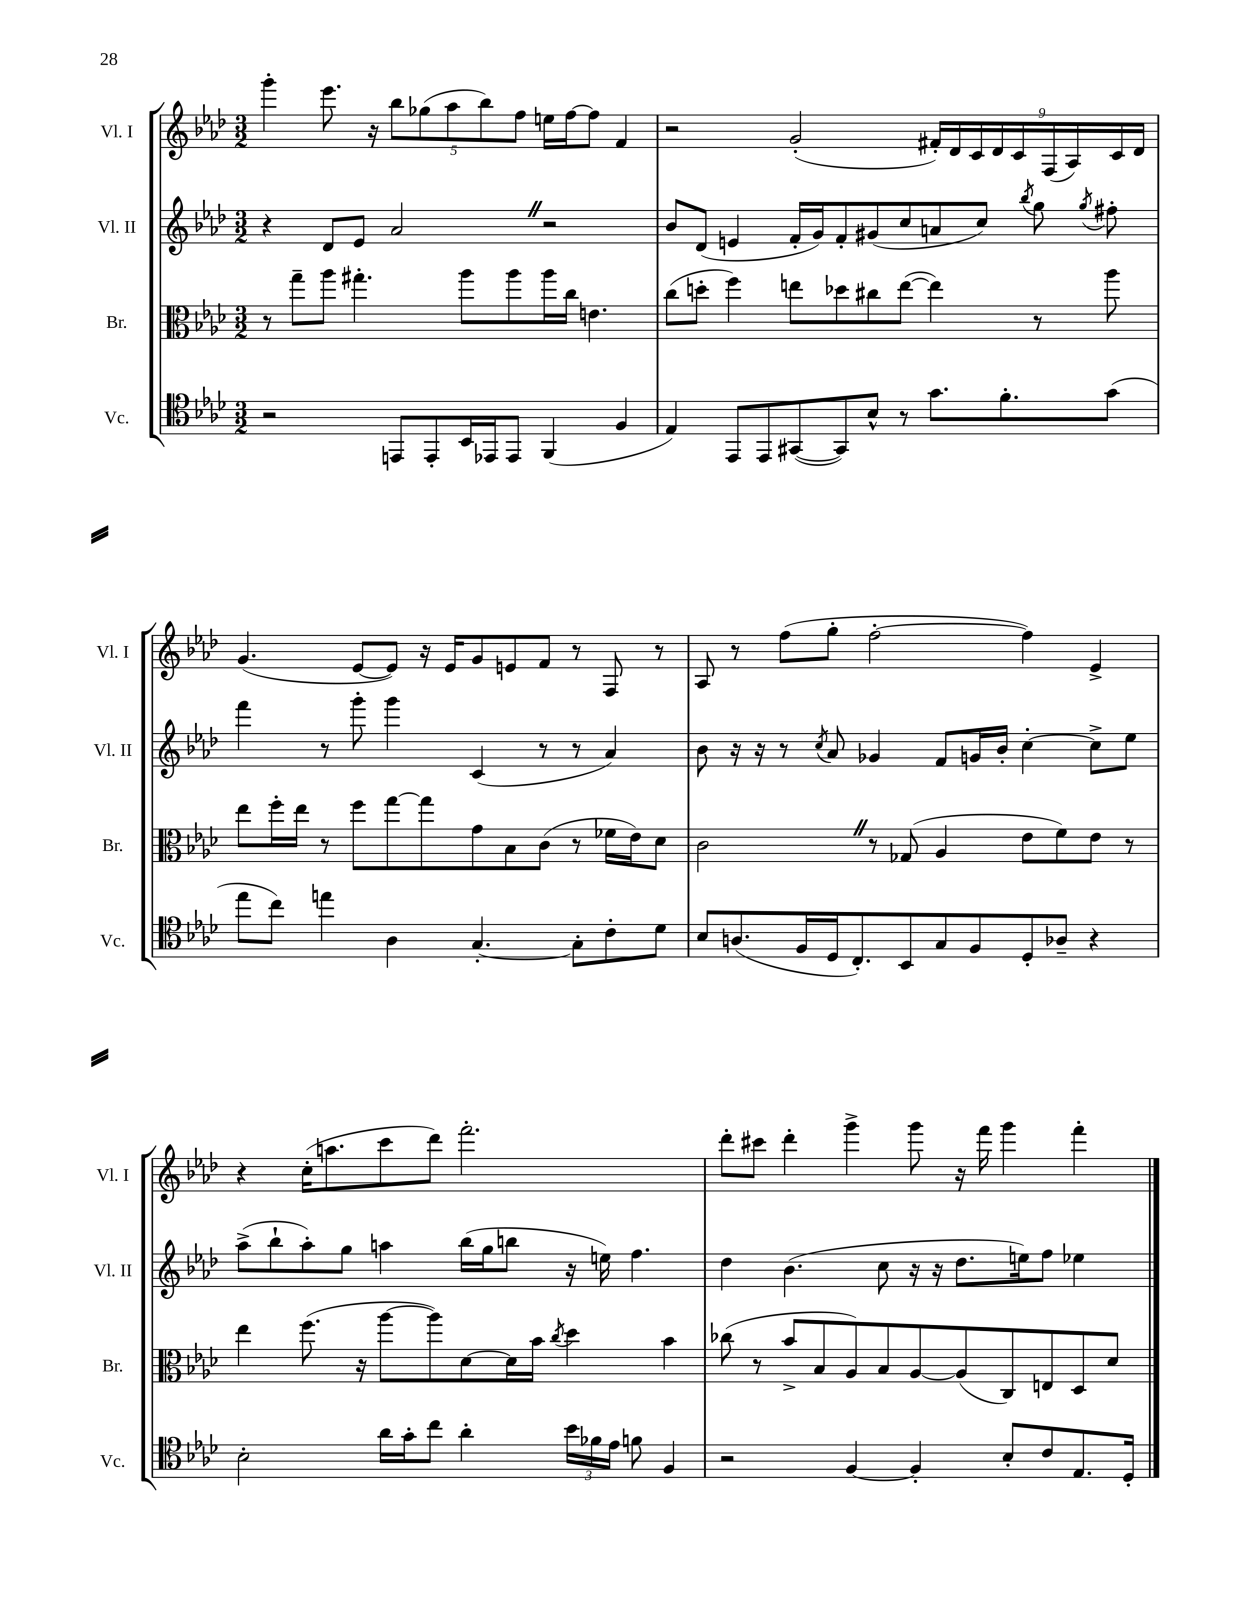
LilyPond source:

<<
\new StaffGroup <<
\new Staff = "s0" \with { instrumentName = "Vl. I" shortInstrumentName = "Vl. I" } {
    \clef treble \key aes \major \numericTimeSignature \time 3/2
    \autoBeamOff g'''4-. ees'''8. r16 \tuplet 5/4 { bes''8[ ges''8( aes''8 bes''8) f''8] } e''16[ f''16~ f''8] f'4 |
    r2 g'2-.( \tuplet 9/8 { fis'16[-.) des'16 c'16 des'16 c'16 f16( aes16) c'16 des'16] } |
    g'4.( ees'8[~ ees'8]) r16 ees'16[ g'8 e'8 f'8] r8 f8 r8 |
    aes8 r8 f''8[( g''8]-. f''2~-. f''4) ees'4-> |
    r4 c''16[-.( a''8. c'''8 des'''8]) f'''2.-. |
    des'''8[-. cis'''8] des'''4-. g'''4-> g'''8 r16 f'''16 g'''4 f'''4-. \bar "|." |
}
\new Staff = "s1" \with { instrumentName = "Vl. II" shortInstrumentName = "Vl. II" } {
    \clef treble \key aes \major \numericTimeSignature \time 3/2
    \autoBeamOff r4 des'8[ ees'8] aes'2 \once \override BreathingSign.text = \markup { \musicglyph "scripts.caesura.straight" } \breathe r2 |
    bes'8[ des'8]( e'4 f'16[-. g'16) f'8-. gis'8( c''8 a'8 c''8]) \acciaccatura { bes''8 } g''8 \acciaccatura { g''8 } fis''8-. |
    f'''4 r8 g'''8-. g'''4 c'4( r8 r8 aes'4) |
    bes'8 r16 r16 r8 \acciaccatura { c''8 } aes'8 ges'4 f'8[ g'16 bes'16]-. c''4~-. c''8[-> ees''8] |
    aes''8[->( bes''8-! aes''8-.) g''8] a''4 bes''16[( g''16 b''8] r16 e''16) f''4. |
    des''4 bes'4.( c''8 r16 r16 des''8.[ e''16) f''8] ees''4 \bar "|." |
}
\new Staff = "s2" \with { instrumentName = "Br." shortInstrumentName = "Br." } {
    \clef alto \key aes \major \numericTimeSignature \time 3/2
    \autoBeamOff r8 g''8[-- aes''8] gis''4.-. aes''8[ aes''8 aes''16 c''16] e'4. |
    c''8[( d''8]-. f''4) e''8[ des''8 cis''8 e''8]~( e''4) r8 aes''8 |
    ees''8[ f''16-. ees''16] r8 f''8[ g''8~ g''8 g'8 bes8 c'8]( r8 fes'16[ ees'16) des'8] |
    c'2 \once \override BreathingSign.text = \markup { \musicglyph "scripts.caesura.straight" } \breathe r8 ges8( aes4 ees'8[ f'8) ees'8] r8 |
    ees''4 f''8.( r16 aes''8[~ aes''8) des'8~ des'16 bes'16] \acciaccatura { c''8 } des''4 bes'4 |
    ces''8( r8 bes'8[-> bes8 aes8) bes8 aes8~ aes8( c8) e8 des8 des'8] \bar "|." |
}
\new Staff = "s3" \with { instrumentName = "Vc." shortInstrumentName = "Vc." } {
    \clef tenor \key aes \major \numericTimeSignature \time 3/2
    \autoBeamOff r2 e,8[ e,8-. bes,16 ees,16 ees,8] f,4( f4 |
    ees4) ees,8[ ees,8 gis,8~( gis,8) bes8]-^ r8 g'8.[ f'8.-. g'8]( |
    ees''8[ c''8]) e''4 aes4 g4.~-. g8[-. c'8-. des'8] |
    bes8[ a8.( f16 des16 c8.-.) bes,8 g8 f8 des8-. aes8]-- r4 |
    bes2-. aes'16[ g'16-. c''8] aes'4-. \tuplet 3/2 { bes'16[ fes'16 ees'16] } f'8 f4 |
    r2 f4~ f4-. bes8[-. c'8 ees8. des16]-. \bar "|." |
}
>>
>>
\layout { \context { \Score \remove "Bar_number_engraver" } }
